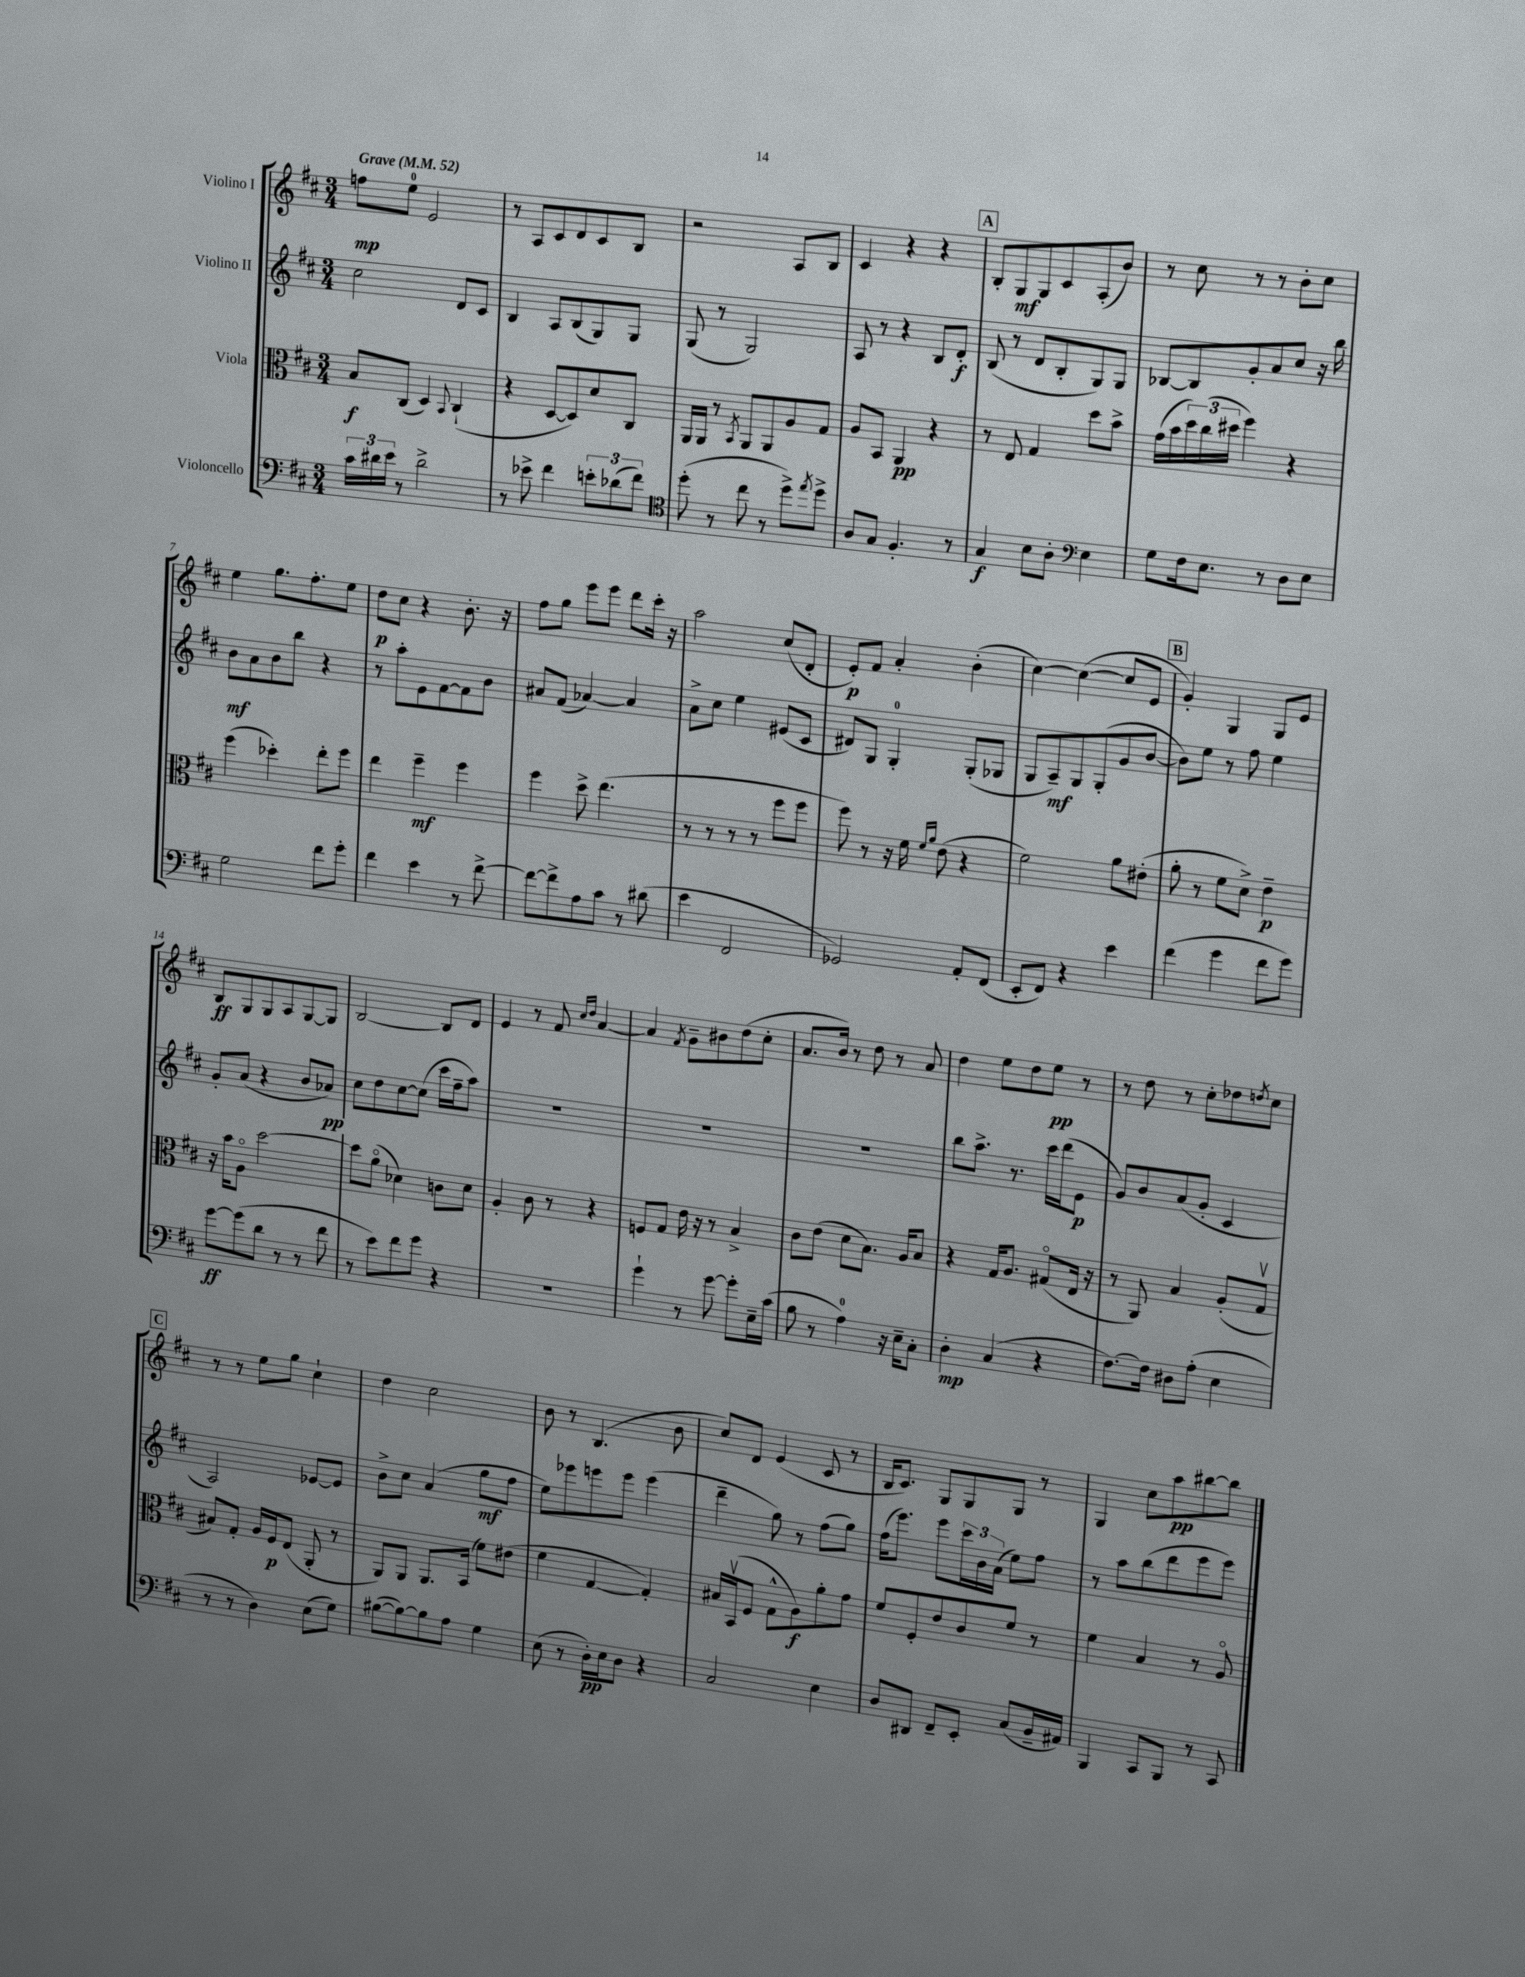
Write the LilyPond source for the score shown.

<<
\new StaffGroup <<
\new Staff = "s0" \with { instrumentName = "Violino I" } {
    \clef treble \key d \major \numericTimeSignature \time 3/4 \tempo "Grave" 4 = 52
    f''8\mp e''8-0 e'2 |
    r8 a8 cis'8 d'8 cis'8 b8 |
    r2 a8 b8 |
    cis'4 r4 r4 |
    \mark \markup { \box "A" } b8-. g8\mf g8 cis'8 a8-.( b'8) |
    r8 cis''8 r8 r8 b'8-. cis''8 |
    e''4 g''8. fis''8.-. e''8 |
    d''8\p cis''8 r4 b'8.-. r16 |
    fis''8 g''8 e'''8 e'''8 d'''8 cis'''16-. r16 |
    a''2 cis''8( d'8-. |
    e'8-.\p) fis'8 a'4-. b'4-.( |
    cis''4~) cis''4~( cis''8 e'8 |
    \mark \markup { \box "B" } g'4-.) g4 g8 e'8 |
    b8\ff g8 g8 a8 g8~ g8 |
    b2~ b8 d'8 |
    e'4 r8 fis'8 \grace { cis''16 d''16 } a'4~ |
    a'4 \acciaccatura { fis'8 } g'8-- bis'8 d''8( cis''8-. |
    a'8. b'16) r8 d''8 r8 a'8 |
    d''4 e''8 d''8 e''8\pp r8 |
    r8 d''8 r8 cis''8-. des''8 \acciaccatura { d''8 } cis''8 |
    \mark \markup { \box "C" } r8 r8 e''8 g''8 cis''4-! |
    d''4 cis''2 |
    b'8 r8 b4.( b'8 |
    cis''8) d'8 e'4( cis'8 r8 |
    b16 cis'8.) g8 g8 g8 r8 |
    g4 cis''8 a''8\pp bis''8~ bis''8 \bar "|." |
}
\new Staff = "s1" \with { instrumentName = "Violino II" } {
    \clef treble \key d \major \numericTimeSignature \time 3/4
    cis''2 d'8 cis'8 |
    b4 a8 b8( g8) g8 |
    g8( r8 g2) |
    a8 r8 r4 b8 d'8-.\f |
    \mark \markup { \box "A" } b8( r8 d'8 b8-. g8) g8 |
    bes8~ bes8 g'8-. a'8 cis''8 r16 b''16 |
    b'8\mf a'8 b'8 b''8 r4 |
    r8 a''8-. e'8 fis'8~ fis'8 b'8 |
    ais'8 fis'8( aes'4~) aes'4 |
    a'8-> cis''8 e''4 eis'8( cis'8 |
    dis'8) g8 g4-0-. g8-.( ges8 |
    g8 a8--\mf) g8 g8-.( g'8 b'8~ |
    \mark \markup { \box "B" } b'8) e''8 r8 fis''8 e''4 |
    g'8-. a'8( r4 b'8 aes'8\pp) |
    cis''8 d''8 cis''8~ cis''8( cis'''16 fis''16-- a''8) |
    R2. |
    R2. |
    R2. |
    b''8 a''8.-> r8. cis'''16 d'''16( e'8\p |
    g'8) b'8 a'8( g'8-. cis'4 |
    \mark \markup { \box "C" } a2) ees'8~ ees'8 |
    b'8-> cis''8 a'4( g''8\mf fis''8 |
    e''8) ees'''8 e'''8 e'''8 e'''4( |
    d'''4-- g''8) r8 fis''8( g''8) |
    fis''16( e'''8.) e'''8 \tuplet 3/2 { cis'''16 b'16 a'16( } e''8) fis''8 |
    r8 a''8 b''8( d'''8 e'''8 e'''8) \bar "|." |
}
\new Staff = "s2" \with { instrumentName = "Viola" } {
    \clef alto \key d \major \numericTimeSignature \time 3/4
    b8\f cis8( d4) \appoggiatura { b,8 } cis4-!( |
    r4 d8~ d8) d'8 cis8 |
    a,16 a,16 r8 \acciaccatura { b,8 } a,8 a,8 a8 g8 |
    a8 b,8 a,4\pp r4 |
    \mark \markup { \box "A" } r8 e8 g4 d''8 b'8-> |
    g'16( b'16 \tuplet 3/2 { d''16) cis''16( dis''16 } fis''4) r4 |
    fis''4( des''4-.) e''8-. fis''8 |
    e''4 fis''4--\mf fis''4 |
    fis''4 d''8-> e''4.( |
    r8 r8 r8 r8 fis''8 fis''8 |
    fis''8) r8 r16 fis'16 \grace { fis'16 a'16 } e'8( r4 |
    fis'2) a'8 eis'8-.( |
    \mark \markup { \box "B" } a'8-. r8 fis'8 d'8->) e'4--\p |
    r16 b'16 a8\flageolet d''2~ |
    d''8 a'8\flageolet( des'4) c'8 des'8 |
    a4-. cis'8 r8 r4 |
    f8 g8 e'16 r16 r8 b4-> |
    cis'8 e'8( d'8 b8.) a16 b8 |
    r4 g16 a8. gis8\flageolet( e16 r16 |
    r8 a,8) b4 a8-.( g8\upbow |
    \mark \markup { \box "C" } bis8) g8-. a16 fis16\p e8( a,8-. r8 |
    a,8) a,8 a,8. b,16( fis'8) eis'8( |
    fis'4 g4~ g4-.) |
    bis16 b,16\upbow( fis8 g8-^ a8\f) a'8-. g'8 |
    fis'8 fis8-. e'8 cis'8 fis'8 r8 |
    fis'4 b4 r8 a8\flageolet \bar "|." |
}
\new Staff = "s3" \with { instrumentName = "Violoncello" } {
    \clef bass \key d \major \numericTimeSignature \time 3/4
    \tuplet 3/2 { cis'16 dis'16 e'16 } r8 dis'2-> |
    r8 ees'8-> fis'4 \tuplet 3/2 { e'8-. des'8( fis'8) } |
    \clef tenor d''8-.( r8 cis''8 r8 d''8->) \acciaccatura { e''8 } d''8-> |
    a8 g8 fis4.-. r8 |
    \mark \markup { \box "A" } g4\f b8 a8-. \clef bass e4 |
    g8 fis16 e8. r8 d8 e8 |
    g2 fis'8 g'8-. |
    fis'4 e'4 r8 fis'8~-> |
    fis'8~ fis'8-> a8 cis'8 r8 dis'8( |
    e'4 fis,2 |
    ges,2) a,8-. fis,8( |
    e,8-. fis,8) r4 e'4 |
    \mark \markup { \box "B" } fis'4( g'4 fis'8 g'8) |
    g'8~\ff g'8( d'8 r8 r8 fis'8 |
    r8 e'8) fis'8 g'8 r4 |
    R2. |
    g'4-! r8 g'8~ g'8-. e16-- cis'16( |
    b8 r8 a4-0) r16 e16-- cis8-. |
    d4-.\mp cis4( r4 |
    fis8.~) fis16 dis8 a8-.( e4 |
    \mark \markup { \box "C" } r8 r8 d4) e8( g8) |
    bis8~( bis8~) bis8 a8 g4 |
    e8( r8 d16-.\pp) e16 d8 r4 |
    cis2 e4 |
    d8 dis,8 fis,8-- e,8-. cis8( b,16-- ais,16) |
    b,,4 cis,8 b,,8 r8 cis,8 \bar "|." |
}
>>
>>
